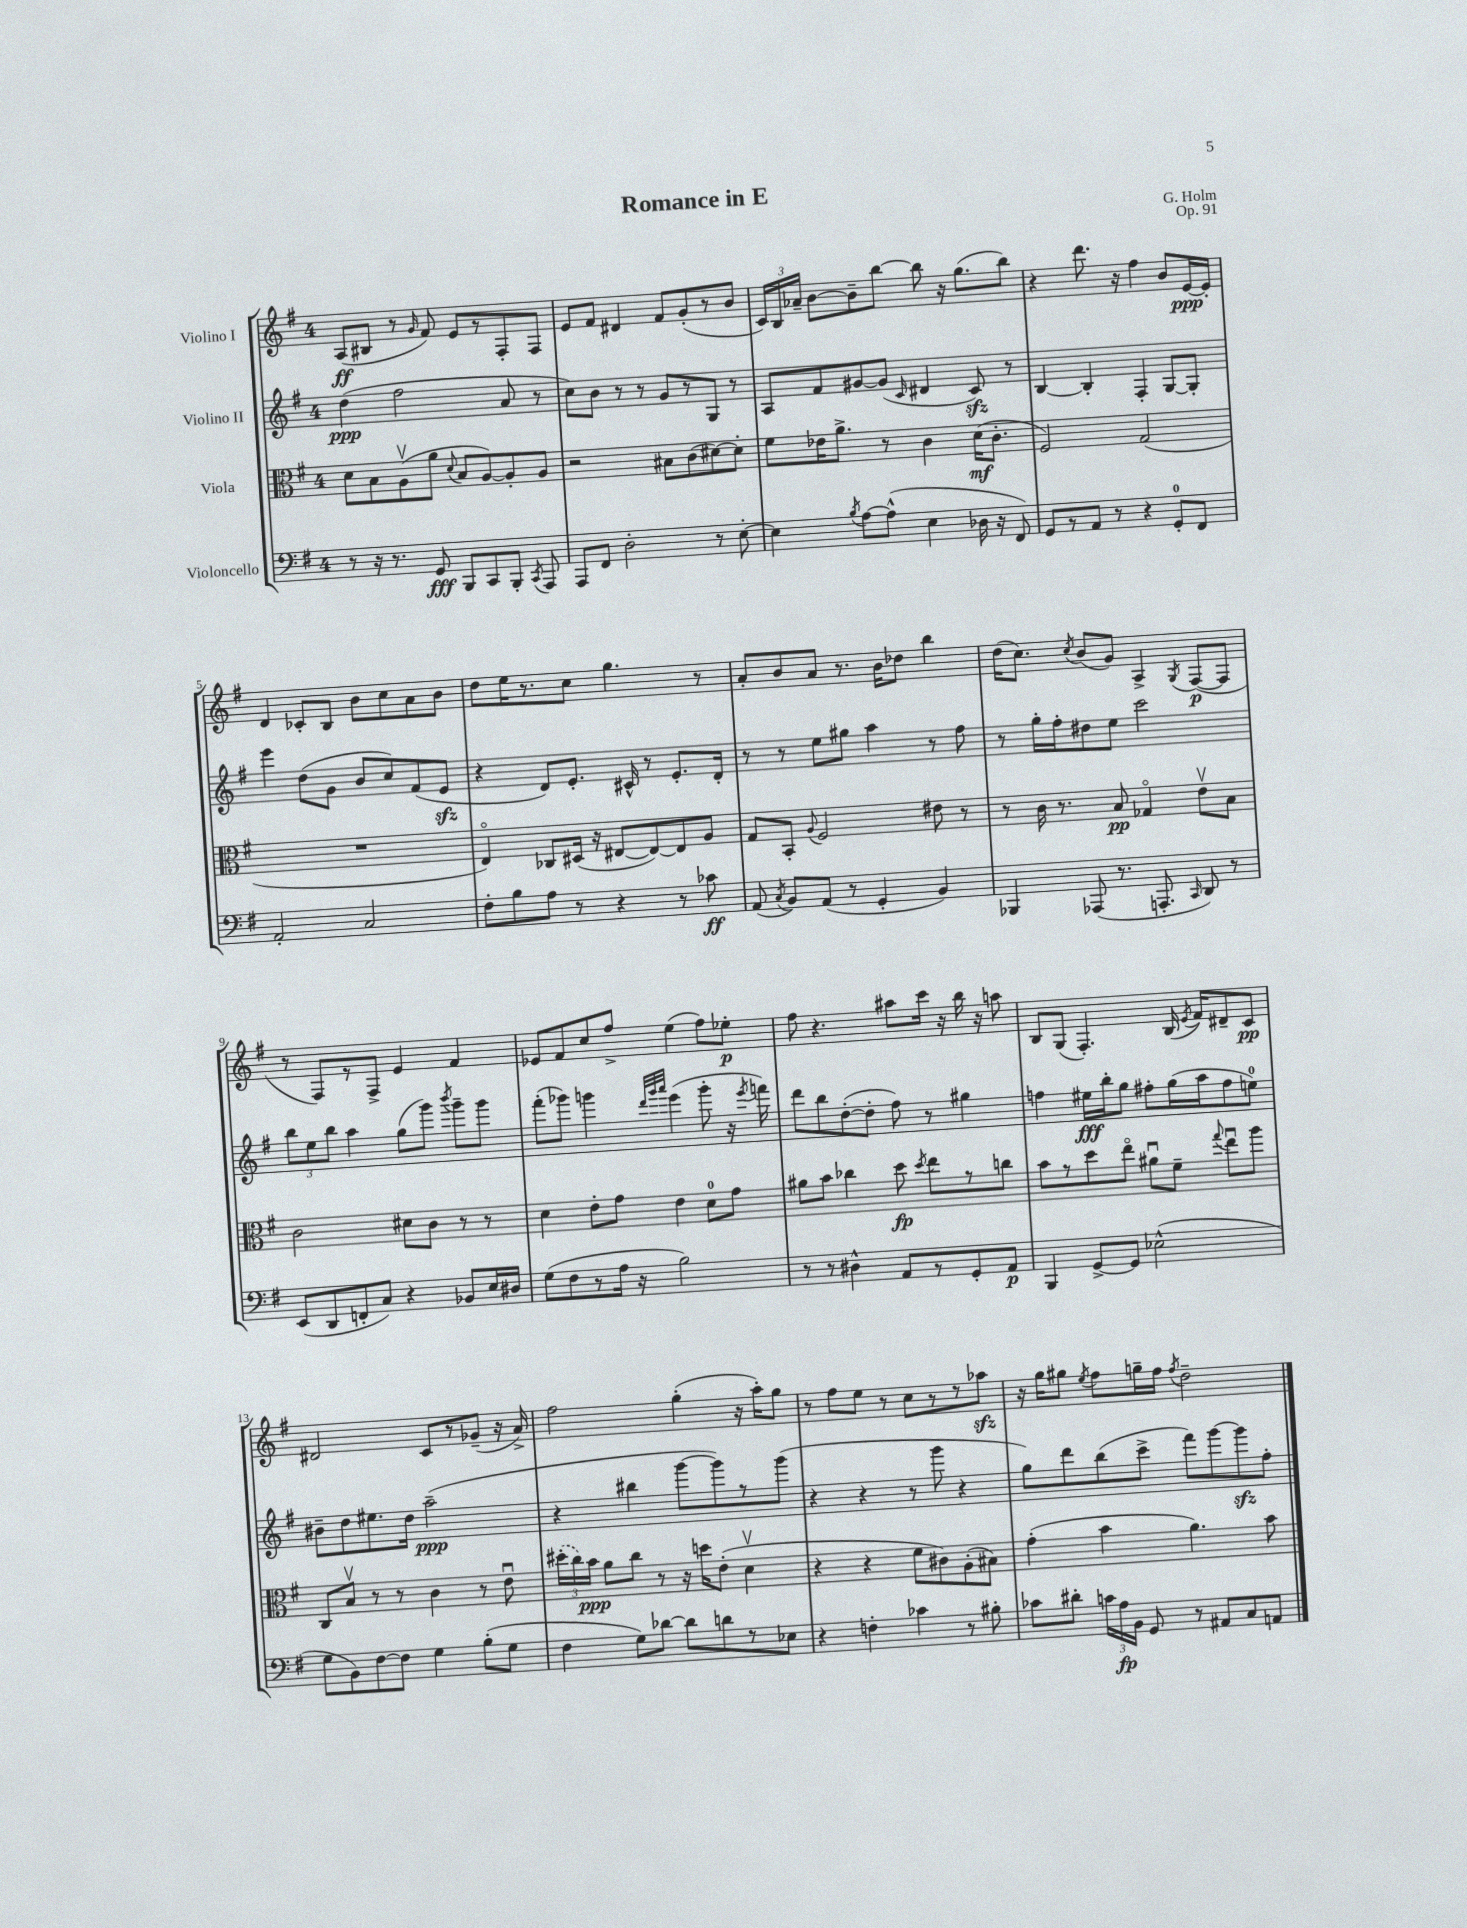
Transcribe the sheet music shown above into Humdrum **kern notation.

**kern	**dynam	**kern	**dynam	**kern	**dynam	**kern	**dynam
*part4	*part4	*part3	*part3	*part2	*part2	*part1	*part1
*staff4	*staff4	*staff3	*staff3	*staff2	*staff2	*staff1	*staff1
*I"Violoncello	*	*I"Viola	*	*I"Violino II	*	*I"Violino I	*
*clefF4	*	*clefC3	*	*clefG2	*	*clefG2	*
*k[f#]	*	*k[f#]	*	*k[f#]	*	*k[f#]	*
*M4/4	*	*M4/4	*	*M4/4	*	*M4/4	*
=1	=1	=1	=1	=1	=1	=1	=1
8r	.	8d\L	.	(4dd\	ppp	(8A/L	ff
16r	.	8B\	.	.	.	8B#X/J	.
8.r	.	.	.	.	.	.	.
.	.	(8Av\	.	2ff#\	.	8r	.
.	.	.	.	.	.	16qqg/	.
8GG/	fff	8a\J	.	.	.	8f#/)	.
.	.	8qqd/	.	.	.	.	.
8BBB/L	.	8B/L	.	.	.	8e/L	.
8CC/	.	[8A/)	.	.	.	8r	.
8BBB'/J	.	8A'/]	.	8a/	.	8F#'/	.
8qCC/	.	.	.	.	.	.	.
8AAA/	.	8A/J	.	8r	.	8F#/J	.
=2	=2	=2	=2	=2	=2	=2	=2
8AAA/L	.	2r	.	8cc\L)	.	8e/L	.
8FF#/J	.	.	.	8b\J	.	8f#/J	.
2D'\	.	.	.	8r	.	4d#X/	.
.	.	.	.	8r	.	.	.
.	.	8B#X\L	.	8g/L	.	8f#/L	.
.	.	(8c\	.	8r	.	(8g'/	.
8r	.	[8d#X\)	.	8G/J	.	8r	.
[8E'\	.	8d#'\J]	.	8r	.	8b/J	.
=3	=3	=3	=3	=3	=3	=3	=3
4E\]	.	8f#\L	.	8A/L	.	24c/LL)	.
.	.	.	.	.	.	24B/	.
.	.	.	.	.	.	24a-X~/JJ	.
.	.	16e-X\K	.	8f#/	.	[8b\L	.
.	.	8.a^\J	.	.	.	.	.
8qB/	.	.	.	.	.	.	.
[8A\L	.	.	.	[8g#X/	.	8b~\]	.
(8A^^\J]	.	8r	.	(8g#/J]	.	[8bb\J	.
.	.	.	.	16qqc/	.	.	.
4E\	.	4c\	.	4d#X/	.	8bb\]	.
.	.	.	.	.	.	16r	.
.	.	.	.	.	.	(8.gg\L	.
16D-X\	.	(16d\KL	mf	8czz/)	.	.	.
16r	.	8.c'\J	.	.	.	.	.
8FF#/)	.	.	.	8r	.	8bb\J)	.
=4	=4	=4	=4	=4	=4	=4	=4
8GG/L	.	2F#/)	.	[4B/	.	4r	.
8r	.	.	.	.	.	.	.
8AA/J	.	.	.	4B'/]	.	8.ddd\	.
8r	.	.	.	.	.	.	.
.	.	.	.	.	.	16r	.
4r	.	(2G/	.	4F#'/	.	4ff#\	.
8GG'/L	.	.	.	[8G/L	.	8b/L	.
8FF#/J	.	.	.	8G'/J]	.	[16e/L	ppp
.	.	.	.	.	.	16e'/JJ]	.
!!LO:LB:g=z
=5	=5	=5	=5	=5	=5	=5	=5
2AA'/	.	1r	.	4eee\	.	4d/	.
.	.	.	.	(8dd\L	.	8c-X'/L	.
.	.	.	.	8g\J	.	8B/J	.
2C/	.	.	.	8b/L	.	8b\L	.
.	.	.	.	8cc/)	.	8cc\	.
.	.	.	.	(8f#/	.	8a\	.
.	.	.	.	8ezz/J	.	8b\J	.
=6	=6	=6	=6	=6	=6	=6	=6
8F#'\L	.	4E/)	.	4r	.	8dd\L	.
8B\	.	.	.	.	.	16ee\K	.
.	.	.	.	.	.	8.r	.
8A\J	.	8C-X/L	.	8d/L)	.	.	.
8r	.	(16D#X/Jk	.	8.e'/J	.	8cc\J	.
.	.	16r	.	.	.	.	.
4r	.	[8E#X/L	.	.	.	4.gg\	.
.	.	.	.	16c#X^^/	.	.	.
.	.	8E#/_)	.	8r	.	.	.
8r	.	8E#/]	.	8.e'/L	.	.	.
8c-X\	ff	8A/J	.	.	.	8r	.
.	.	.	.	16d'/Jk	.	.	.
=7	=7	=7	=7	=7	=7	=7	=7
(8AA/	.	8G/L	.	8r	.	8a'/L	.
8qC/	.	.	.	.	.	.	.
8BB/L)	.	8BB'/J	.	8r	.	8b/	.
.	.	8qqA/	.	.	.	.	.
(8AA/J	.	2F#/	.	8ee\L	.	8a/J	.
8r	.	.	.	8gg#X\J	.	8.r	.
4GG'/	.	.	.	4aa\	.	.	.
.	.	.	.	.	.	16b\KL	.
.	.	.	.	.	.	8dd-X\J	.
4BB/)	.	8e#X\	.	8r	.	4bb\	.
.	.	8r	.	8ff#\	.	.	.
=8	=8	=8	=8	=8	=8	=8	=8
4BBB-X/	.	8r	.	8r	.	(16dd\KL	.
.	.	.	.	.	.	8.cc\J)	.
.	.	16c\	.	16gg'\LL	.	.	.
.	.	8.r	.	16ff#'\J	.	.	.
.	.	.	.	.	.	8qcc/	.
(8AAA-X/	.	.	.	8dd#X\	.	(8b/L	.
8.r	.	8B/	pp	8ee\J	.	8g/J)	.
.	.	4G-X/	.	2ccc\	.	4A^/	.
8.AAAn'/	.	.	.	.	.	.	.
16qqCC/	.	.	.	.	.	8qG/	.
8DD/)	.	8ev\L	.	.	.	([8F#/L	p
8r	.	8B\J	.	.	.	8F#/J]	.
!!LO:LB:g=z
=9	=9	=9	=9	=9	=9	=9	=9
(8EE/L	.	2c\	.	12bb\L	.	8r	.
.	.	.	.	12ee\	.	.	.
8DD/	.	.	.	.	.	8F#/L)	.
.	.	.	.	12bb\J	.	.	.
8FFn'/	.	.	.	4aa\	.	8r	.
8C/J)	.	.	.	.	.	8F#^/J	.
4r	.	8d#X\L	.	(8gg\L	.	4e/	.
.	.	8c\J	.	8ggg\J)	.	.	.
.	.	.	.	8qbbb/	.	.	.
8BB-X/L	.	8r	.	8ggg~\L	.	4f#/	.
16E/L	.	8r	.	8ggg\J	.	.	.
16D#X/JJ	.	.	.	.	.	.	.
=10	=10	=10	=10	=10	=10	=10	=10
(8G\L	.	4d\	.	(8fff#'\L	.	8e-X/L	.
8F#\	.	.	.	8ggg-X\J)	.	8f#/	.
8r	.	8e'\L	.	4gggn\	.	8cc/	.
16A\Jk	.	8g\J	.	.	.	8ff#^/J	.
16r	.	.	.	.	.	.	.
.	.	.	.	32qqddd/LLL	.	.	.
.	.	.	.	32qqggg/	.	.	.
.	.	.	.	32qqaaa/JJJ	.	.	.
2B\)	.	4e\	.	(4eee\	.	(4ee\	.
.	.	8d\L	.	8ggg'\	.	8ff#\L)	.
.	.	8g\J	.	16r	.	8ee-X'\J	p
.	.	.	.	8qeee/	.	.	.
.	.	.	.	16fffn\)	.	.	.
=11	=11	=11	=11	=11	=11	=11	=11
8r	.	8a#X\L	.	8ddd\L	.	8ff#\	.
8r	.	8b\J	.	8bb\	.	4.r	.
4D#X^^\	.	4cc-X\	.	([8dd'\	.	.	.
.	.	.	.	8dd'\J]	.	.	.
8AA/L	.	8dd\	fp	8ff#\)	.	8aa#X\L	.
.	.	8qdd/	.	.	.	.	.
8r	.	8ee\L	.	8r	.	16ccc\Jk	.
.	.	.	.	.	.	16r	.
8GG'/	.	8r	.	4gg#X\	.	16bb\	.
.	.	.	.	.	.	16r	.
8AA/J	p	8ccn\J	.	.	.	8aan\	.
=12	=12	=12	=12	=12	=12	=12	=12
4BBB/	.	8b\L	.	4ffn\	.	8B/L	.
.	.	8r	.	.	.	(8G/J	.
[8GG^/L	.	8dd\	.	16ee#X\LL	fff	4.F#'/)	.
.	.	.	.	16bb'\J	.	.	.
8GG/J]	.	8ee\J	.	8gg\J	.	.	.
(2E-X^^\	.	8a#Xu\L	.	8ff#X'\L	.	.	.
.	.	8f#~\J	.	(16gg\L	.	(16B/	.
.	.	.	.	.	.	8qe/	.
.	.	.	.	16aa\J	.	16f#/KL)	.
.	.	8qqgg/	.	.	.	.	.
.	.	8eeu\L	.	8ff#\	.	8d#X~/	.
.	.	8aa\J	.	8een\J)	.	8c/J	pp
!!LO:LB:g=z
=13	=13	=13	=13	=13	=13	=13	=13
8G\L	.	8C/L	.	8b#X~\L	.	2d#X/	.
8BB\)	.	8Bv/J	.	8dd\	.	.	.
[8F#\	.	8r	.	8.ee#X\	.	.	.
8F#\J]	.	8r	.	.	.	.	.
.	.	.	.	16dd\Jk	.	.	.
4G\	.	4c\	.	(2aa~\	ppp	8c/L	.
.	.	.	.	.	.	8r	.
(8B'\L	.	8r	.	.	.	(8g-X~/J	.
8G\J	.	8eu\	.	.	.	16r	.
.	.	.	.	.	.	16a^/)	.
=14	=14	=14	=14	=14	=14	=14	=14
4F#\	.	(24dd#X'\LL	.	4r	.	2ff#\	.
.	.	24cc\)	.	.	.	.	.
.	.	24b\JJ	ppp	.	.	.	.
.	.	8a\L	.	.	.	.	.
8G\L)	.	8cc\J	.	4bb#X\	.	.	.
[8d-X\J	.	8r	.	.	.	.	.
8d-\L]	.	16r	.	[8ggg\L	.	(4gg'\	.
.	.	16ddn\KL	.	.	.	.	.
8dn\	.	(8e'\J	.	8ggg\])	.	.	.
8r	.	4dv\	.	8r	.	16r	.
.	.	.	.	.	.	16aa'\KL)	.
8E-X\J	.	.	.	(8ggg\J	.	8gg\J	.
=15	=15	=15	=15	=15	=15	=15	=15
4r	.	4r	.	4r	.	8r	.
.	.	.	.	.	.	8ff#\L	.
4Fn'\	.	4r	.	4r	.	8ee\J	.
.	.	.	.	.	.	8r	.
4c-X\	.	8f#\L	.	8r	.	8cc\L	.
.	.	8c#X\)	.	8ggg\	.	8r	.
8r	.	(8A'\	.	4r	.	8r	.
8B#X'\	.	8B#X\J)	.	.	.	8aa-Xzz\J	.
=16	=16	=16	=16	=16	=16	=16	=16
8c-X\L	.	(4g'\	.	8gg\L)	.	16r	.
.	.	.	.	.	.	16gg\KL	.
8d#X'\J	.	.	.	8ddd\	.	8gg#X\J	.
.	.	.	.	.	.	8qee/	.
24cn\LL	.	4b\	.	(8bb\	.	8ff#\L	.
24A\	fp	.	.	.	.	.	.
24BB\JJ	.	.	.	.	.	.	.
8GG/	.	.	.	8ccc^\J	.	16ggn~\L	.
.	.	.	.	.	.	16ff#\JJ	.
.	.	.	.	.	.	8qff#/	.
8r	.	4.a\)	.	8fff#\L)	.	2dd~\	.
8AA#X/L	.	.	.	[8ggg\	.	.	.
8C/	.	.	.	8gggzz\]	.	.	.
8AAn/J	.	8b\	.	8ff#'\J	.	.	.
==	==	==	==	==	==	==	==
*-	*-	*-	*-	*-	*-	*-	*-
